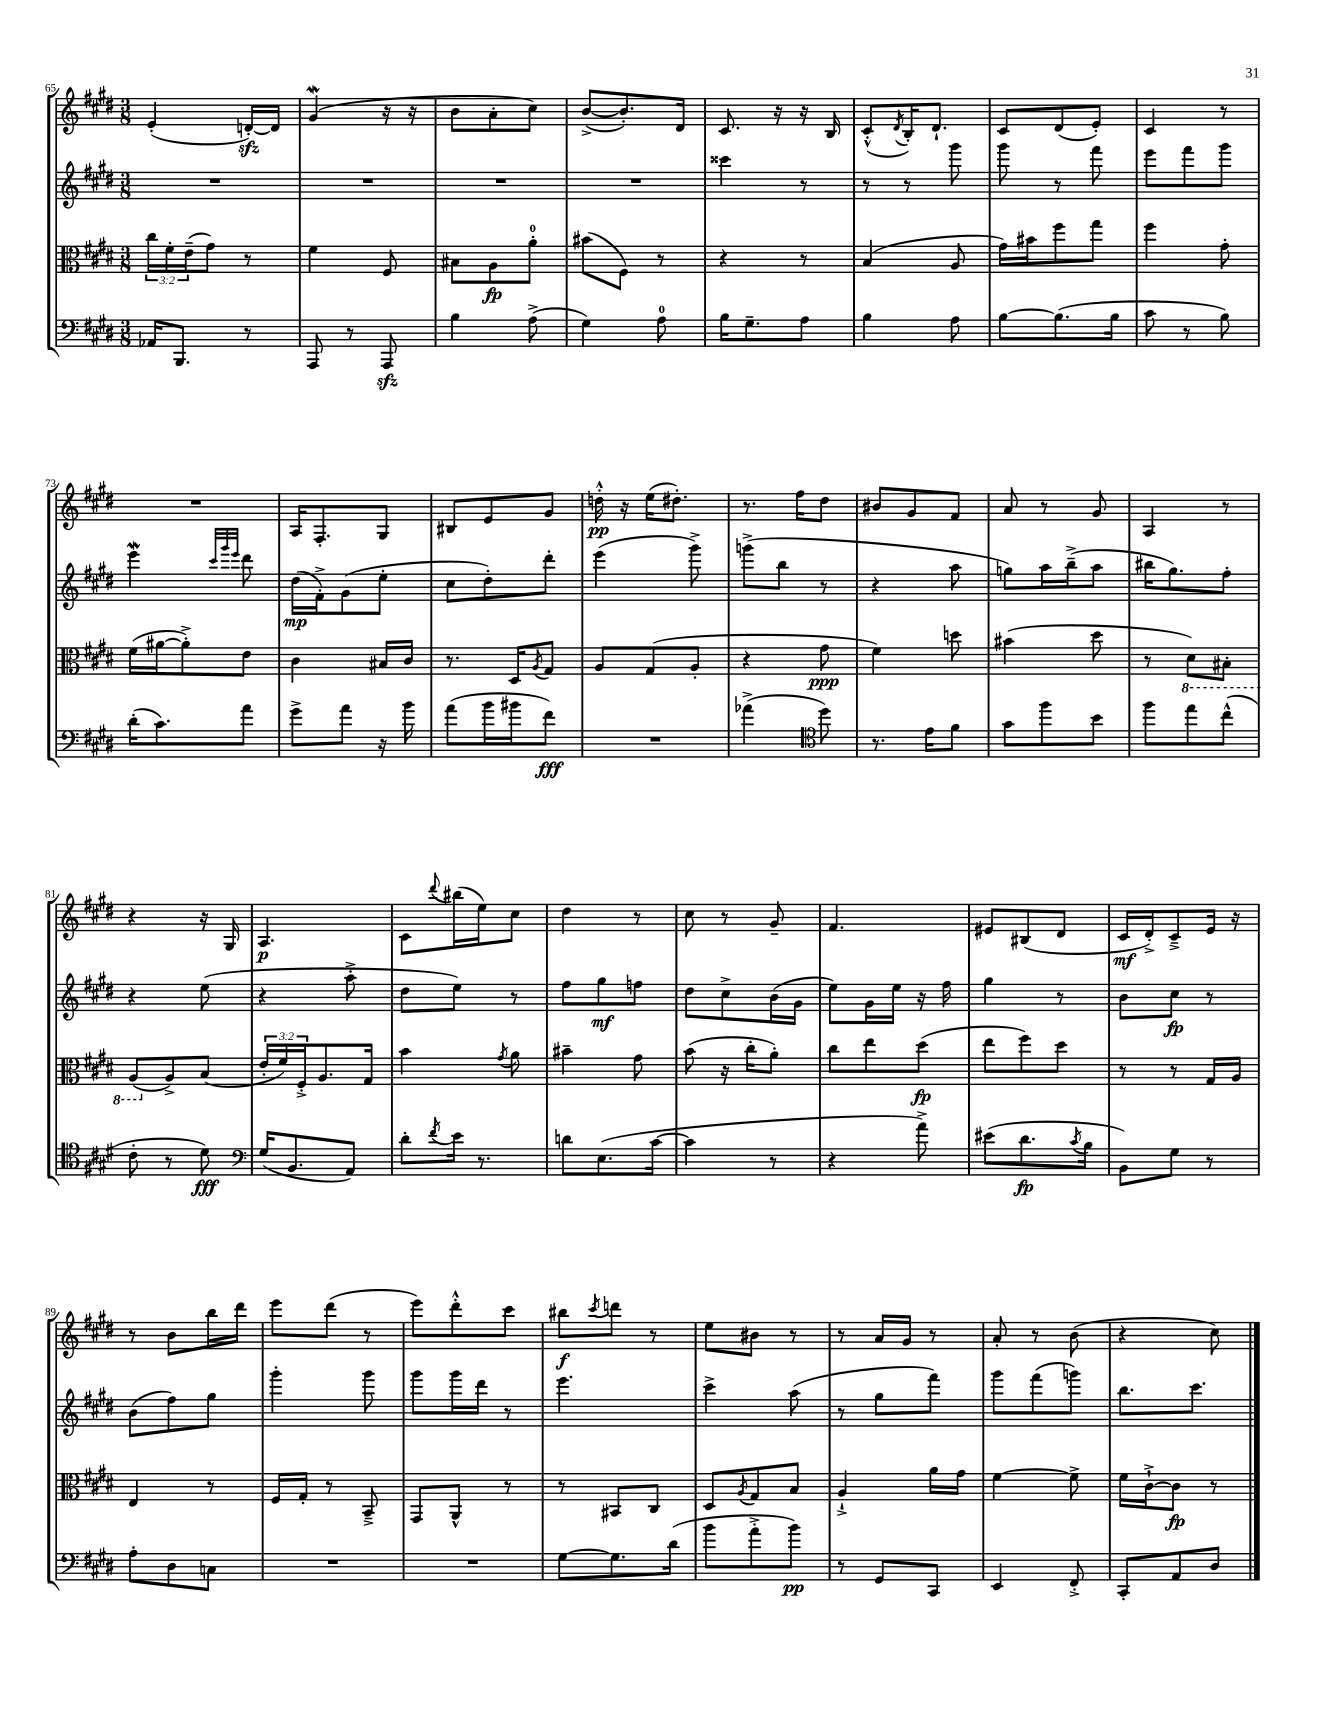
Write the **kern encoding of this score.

**kern	**kern	**kern	**kern
*staff4	*staff3	*staff2	*staff1
*clefF4	*clefC3	*clefG2	*clefG2
*k[f#c#g#d#]	*k[f#c#g#d#]	*k[f#c#g#d#]	*k[f#c#g#d#]
*M3/8	*M3/8	*M3/8	*M3/8
16AA-/LK	24cc#\LL	4.r	(4e'/
.	24f#'\	.	.
8.BBB/J	.	.	.
.	(24e~\J	.	.
.	8g#\J)	.	.
8r	8r	.	[16d'/LL)
.	.	.	16d/]JJ
=	=	=	=
8AAA/	4f#\	4.r	(4g#/
8r	.	.	.
8AAA/	8F#/	.	16r
.	.	.	16r
=	=	=	=
4B\	8B#\L	4.r	8b\L
.	8A\	.	8a'\
(8A^\	8a'\J	.	8cc#\J)
=	=	=	=
4G#\)	(8b#\L	4.r	([8b^/L
.	8F#\J)	.	8.b'/])
8A\	8r	.	.
.	.	.	16d#/Jk
=	=	=	=
16B\LK	4r	4ccc##\	8.c#/
8.G#~\	.	.	.
.	.	.	16r
8A\J	8r	8r	16r
.	.	.	16B/
=	=	=	=
4B\	(4B/	8r	(8c#'^^/L
.	.	.	8qd#/
.	.	8r	16B'/K)
.	.	.	8.d#`/J
8A\	8A/	8ggg#\	.
=	=	=	=
[8B\L	16g#\LL)	8ggg#\	8c#/L
.	16b#\J	.	.
(8.B\]	8ff#\	8r	(8d#/
.	8gg#\J	8fff#\	8e'/J)
16B\Jk	.	.	.
=	=	=	=
8c#\	4ff#\	8eee\L	4c#/
8r	.	8fff#\	.
8B\)	8g#'\	8ggg#\J	8r
=	=	=	=
(16d#'\LK	(16f#\LL	4eee\	4.r
8.c#\)	[16a#\J	.	.
.	8a#'^\])	.	.
.	.	32qqccc#/LLL	.
.	.	32qqggg#/	.
.	.	32qqeee/JJJ	.
8a\J	8e\J	8ddd#\	.
=	=	=	=
8g#^\L	4c#\	(16dd#\LL	16A/LK
.	.	16f#'^\J)	8.F#'/
8a\J	.	(8g#\	.
16r	16B#/LL	8ee'\J	8G#/J
16b\	16c#/JJ	.	.
=	=	=	=
(8a\L	8.r	8cc#\L	8B#/L
16b\L	.	8dd#'\)	8e/
16b#\J	16D#/LK	.	.
.	8qA/	.	.
8f#\J)	8G#/J	8ddd#'\J	8g#/J
=	=	=	=
4.r	8A/L	(4eee\	16dd'^^\
.	.	.	16r
.	(8G#/	.	(16ee\LK
.	.	.	8.dd#'\J)
.	8A'/J	8ggg#^\)	.
=	=	=	=
(4a-^\	4r	(8ggg^\L	8.r
.	.	8bb\J	.
.	.	.	16ff#\LK
*clefC4	*	*	*
8dd#\)	8g#\	8r	8dd#\J
=	=	=	=
8.r	4f#\)	4r	8b#/L
.	.	.	8g#/
16e\LK	.	.	.
8f#\J	8dd\	8aa\	8f#/J
=	=	=	=
8g#\L	(4b#\	8gg\L)	8a/
8ff#\	.	16aa\L	8r
.	.	(16bb~^\J	.
8b\J	8dd#\	8aa\J	8g#/
=	=	=	=
8ff#\L	8r	16bb#\LK	4A/
.	.	8.gg#\)	.
8ee\	8D#\L)	.	.
(8cc#^^\J	8BB#'\J	8ff#'\J	8r
=	=	=	=
8c#'\	(8AA/L	4r	4r
8r	8A^/)	.	.
8d#\)	(8B/J	(8ee\	16r
.	.	.	16G#/
=	=	=	=
*clefF4	*	*	*
(16G#/LK	24e'/LL	4r	4.A/
.	24f#/)	.	.
8.BB/	.	.	.
.	24F#'^/J	.	.
.	8.A/	.	.
8AA/J)	.	8aa'^\	.
.	16G#/Jk	.	.
=	=	=	=
8d#'\L	4b\	8dd#\L	8c#\L
8qf#/	.	.	8qqddd#/
16e\Jk	.	8ee\J)	(16bb#\L
8.r	.	.	16ee\J)
.	8qg#/	.	.
.	8a\	8r	8cc#\J
=	=	=	=
8d\L	4b#~\	8ff#\L	4dd#\
(8.E\	.	8gg#\	.
.	8g#\	8ff\J	8r
[16c#\Jk	.	.	.
=	=	=	=
4c#\]	(8b\	8dd#\L	8cc#\
.	16r	8cc#^\	8r
.	16cc#'\LK	.	.
8r	8a'\J)	(16b\L	8g#~/
.	.	16g#\JJ	.
=	=	=	=
4r	8cc#\L	8ee\L)	4.f#/
.	8ee\	16g#\L	.
.	.	16ee\JJ	.
8a^\)	(8dd#\J	16r	.
.	.	16ff#\	.
=	=	=	=
(8e#\L	8ee\L	4gg#\	8e#/L
8.d#\	8ff#\)	.	(8B#/
.	8dd#\J	8r	8d#/J
8qc#/	.	.	.
16B\Jk	.	.	.
=	=	=	=
8BB\L)	8r	8b\L	16c#/LL
.	.	.	16d#'^/J)
8G#\J	8r	8cc#\J	8c#~^/
8r	16G#/LL	8r	16e/Jk
.	16A/JJ	.	16r
=	=	=	=
8A'\L	4E/	(8b\L	8r
8D#\	.	8ff#\)	8b\L
8C\J	8r	8gg#\J	16bb\L
.	.	.	16ddd#\JJ
=	=	=	=
4.r	16F#/LL	4ggg#'\	8eee\L
.	16G#'/JJ	.	.
.	8r	.	(8ddd#\J
.	8BB~^/	8ggg#\	8r
=	=	=	=
4.r	8GG#/L	8ggg#\L	8eee\L)
.	8AA^^/J	16ggg#\L	8ddd#'^^\
.	.	16ddd#\JJ	.
.	8r	8r	8ccc#\J
=	=	=	=
[8G#\L	8r	4.eee\	8bb#\L
.	.	.	8qccc#/
8.G#\]	8BB#/L	.	8ddd\J
.	8C#/J	.	8r
(16d#\Jk	.	.	.
=	=	=	=
8b\L	8D#/L	4ccc#^\	8ee\L
.	8qA/	.	.
8a'^\	8G#/	.	8b#\J
8b\J)	8B/J	(8aa\	8r
=	=	=	=
8r	4A`^/	8r	8r
8GG#/L	.	8gg#\L	16a/LL
.	.	.	16g#/JJ
8CC#/J	16a\LL	8fff#\J)	8r
.	16g#\JJ	.	.
=	=	=	=
4EE/	[4f#\	8ggg#\L	8a'/
.	.	(8fff#\	8r
8FF#'^/	8f#^\]	8ggg\J)	(8b\
=	=	=	=
8CC#'/L	16f#\LL	8.bb\L	4r
.	[16c#`^\J	.	.
8AA/	8c#\]J	.	.
.	.	8.ccc#\J	.
8D#/J	8r	.	8cc#\)
==	==	==	==
*-	*-	*-	*-
